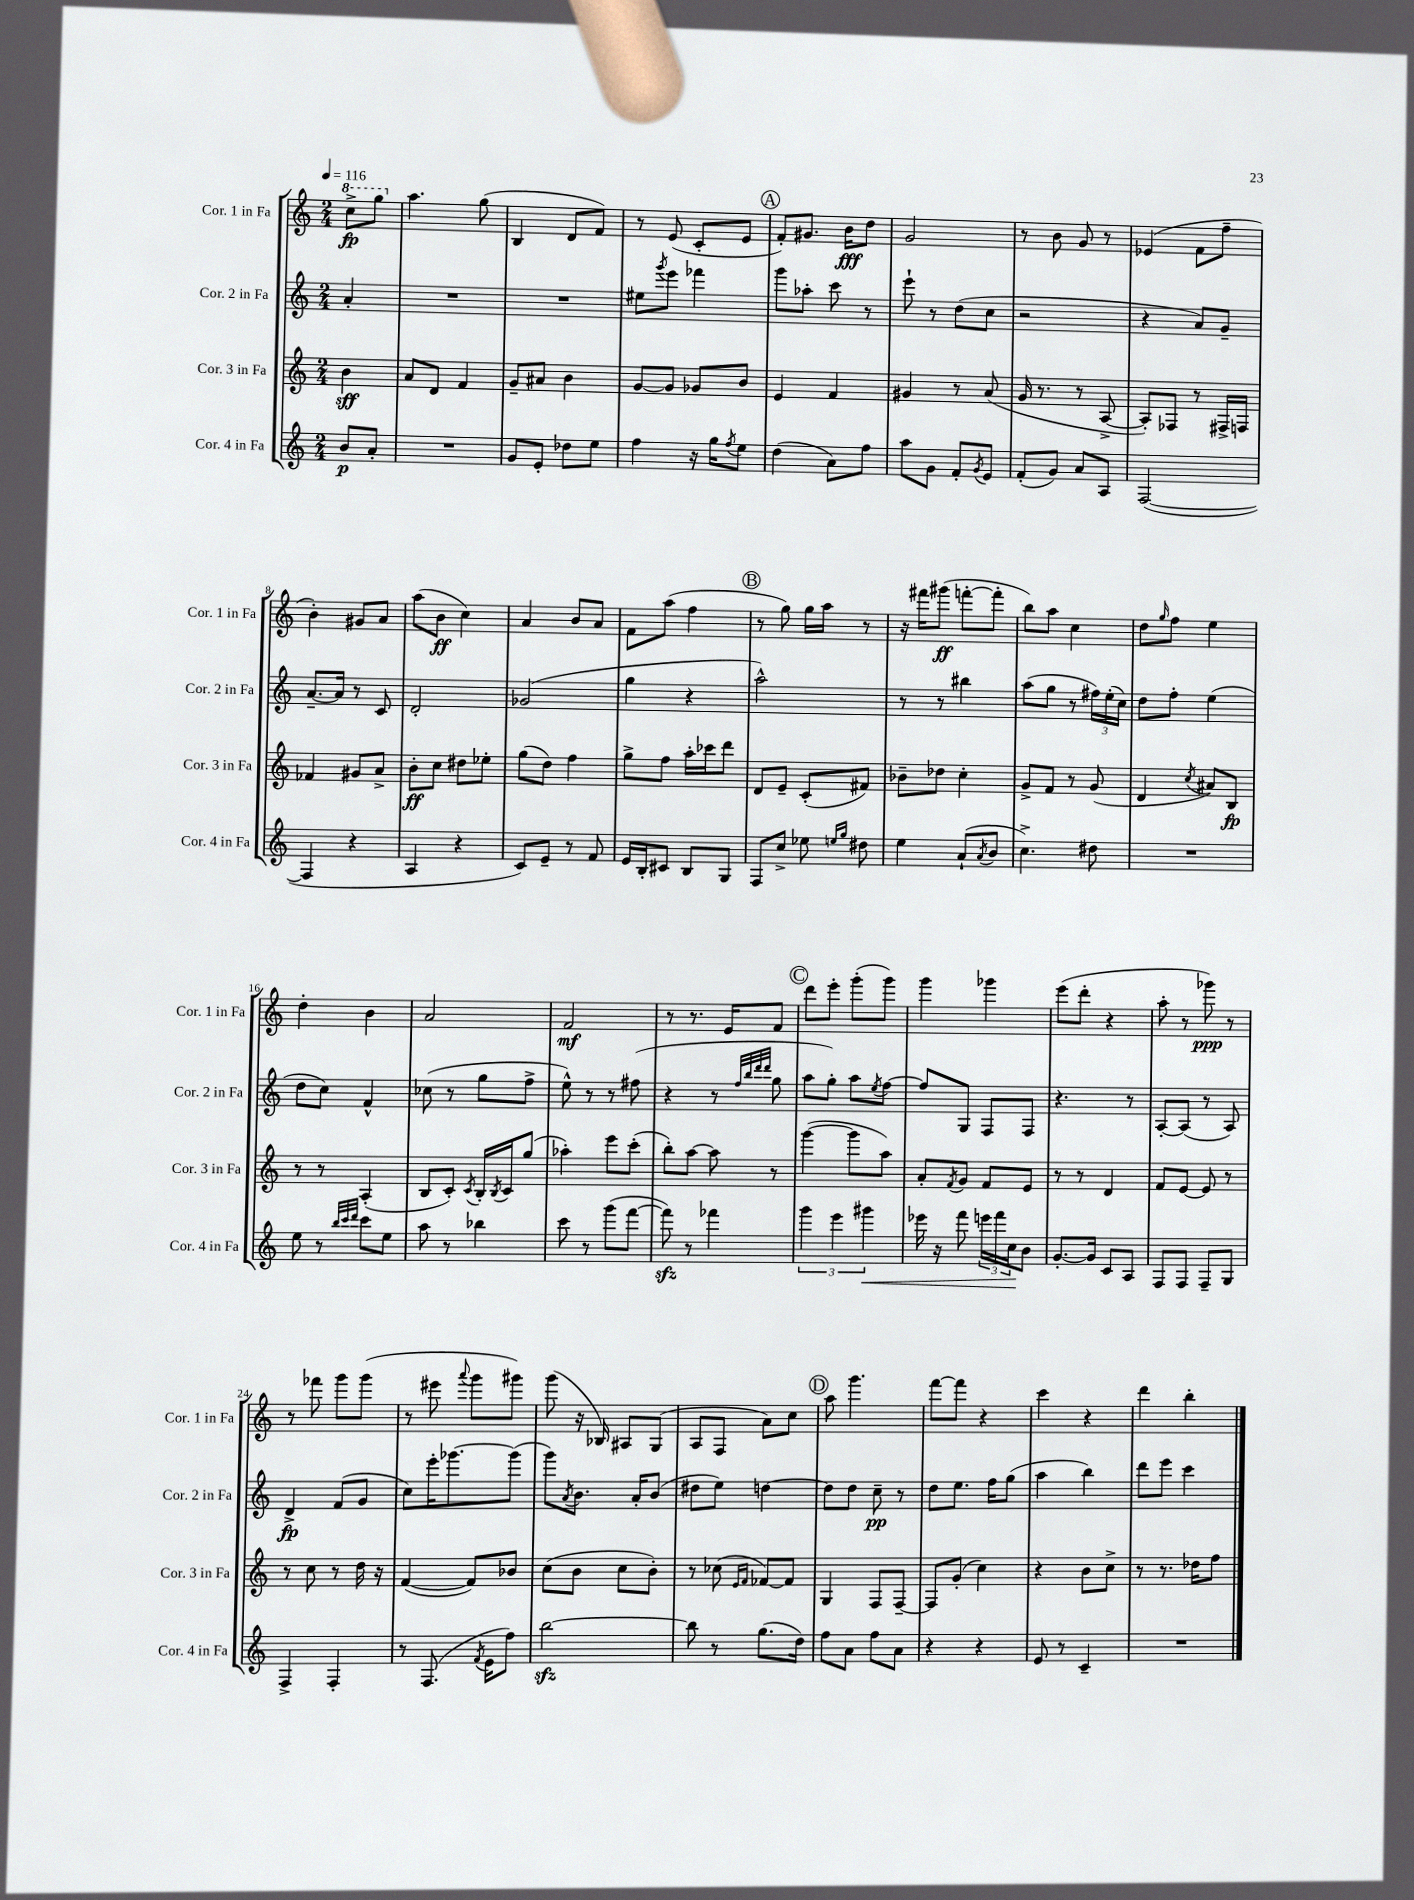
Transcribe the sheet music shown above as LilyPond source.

<<
\new StaffGroup <<
\new Staff = "s0" \with { instrumentName = "Cor. 1 in Fa" shortInstrumentName = "Cor. 1 in Fa" } {
    \clef treble \key c \major \numericTimeSignature \time 2/4 \partial 4 \tempo 4 = 116
    \ottava #1 c'''8->\fp g'''8 \ottava #0 |
    a''4. g''8( |
    b4 d'8 f'8) |
    r8 e'8( c'8-. e'8 |
    \mark \markup { \circle "A" } f'8-.) gis'8. b'16\fff d''8 |
    g'2 |
    r8 b'8 g'8 r8 |
    ees'4( f'8 f''8-- |
    b'4-.) gis'8 a'8 |
    a''8( b'8\ff c''4) |
    a'4 b'8 a'8 |
    f'8 a''8( f''4 |
    \mark \markup { \circle "B" } r8 g''8) g''16 a''16 r8 |
    r16 fis'''16 gis'''8\ff( f'''8~-. f'''8-. |
    b''8) a''8 c''4 |
    d''8 \grace { g''16 } f''8 e''4 |
    d''4-. b'4 |
    a'2 |
    f'2\mf |
    r8 r8. e'16 f'8 |
    \mark \markup { \circle "C" } d'''8 e'''8-. g'''8-.( g'''8) |
    g'''4 ges'''4 |
    e'''8( d'''8-. r4 |
    a''8-. r8 ges'''8\ppp) r8 |
    r8 fes'''8 g'''8 g'''8( |
    r8 eis'''8 \appoggiatura { a'''8 } g'''8 gis'''8) |
    g'''8( r16 bes16) ais8 g8( |
    a8 f8 a'8) c''8 |
    \mark \markup { \circle "D" } a''8 g'''4. |
    f'''8~ f'''8 r4 |
    c'''4 r4 |
    d'''4 b''4-. \bar "|." |
}
\new Staff = "s1" \with { instrumentName = "Cor. 2 in Fa" shortInstrumentName = "Cor. 2 in Fa" } {
    \clef treble \key c \major \numericTimeSignature \time 2/4 \partial 4
    a'4-. |
    R2 |
    R2 |
    eis''8 \acciaccatura { g'''8 } e'''8 fes'''4 |
    \mark \markup { \circle "A" } g'''8 aes''8-. c'''8 r8 |
    e'''8-! r8 d''8( c''8 |
    r2 |
    r4 a'8) g'8-- |
    a'8.~-- a'16 r8 c'8 |
    d'2-. |
    ges'2( |
    g''4 r4 |
    \mark \markup { \circle "B" } a''2-^) |
    r8 r8 bis''4 |
    a''8( g''8 r8 \tuplet 3/2 { fis''16) e''16-.( c''16) } |
    d''8 f''8-. e''4( |
    d''8 c''8) f'4-^ |
    ces''8( r8 g''8 f''8-> |
    e''8-^) r8 r8 fis''8( |
    r4 r8 \grace { f''32 b''32 d'''32 d'''32 } g''8 |
    \mark \markup { \circle "C" } a''8 g''8-.) a''8 \acciaccatura { e''8 } f''8~ |
    f''8 g8 f8 f8 |
    r4. r8 |
    a8~-. a8( r8 a8) |
    d'4->\fp f'8( g'8 |
    c''8) e'''16-. ges'''8.~ ges'''8( |
    g'''8) \acciaccatura { a'8 } b'8. a'16-. b'8( |
    dis''8 e''8) d''4~ |
    \mark \markup { \circle "D" } d''8 d''8 c''8--\pp r8 |
    d''8 e''8. f''16 g''8( |
    a''4 b''4) |
    d'''8 e'''8 c'''4 \bar "|." |
}
\new Staff = "s2" \with { instrumentName = "Cor. 3 in Fa" shortInstrumentName = "Cor. 3 in Fa" } {
    \clef treble \key c \major \numericTimeSignature \time 2/4 \partial 4
    b'4\sff |
    a'8 d'8 f'4 |
    g'8-- ais'8 b'4 |
    g'8~ g'8 ges'8 b'8 |
    \mark \markup { \circle "A" } e'4 f'4 |
    gis'4 r8 a'8( |
    g'16 r8. r8 a8~-> |
    a8-.) fes8 r8 fis16-> f16 |
    fes'4 gis'8 a'8-> |
    b'8-.\ff c''8 dis''8 ees''8-. |
    g''8( d''8) f''4 |
    g''8-> f''8 a''16-. ces'''16 d'''8 |
    \mark \markup { \circle "B" } d'8 e'8-- c'8-.( fis'8) |
    bes'8-- des''8 c''4-. |
    g'8-> f'8 r8 g'8( |
    d'4 \acciaccatura { c''8 } ais'8) b8\fp |
    r8 r8 a4-.( |
    b8 c'8-.) \acciaccatura { c'8 } b16-. \acciaccatura { b8 } c'16 g''8( |
    aes''4-.) e'''8 c'''8-.( |
    b''8-.) a''8~ a''8 r8 |
    \mark \markup { \circle "C" } g'''4~( g'''8 a''8) |
    a'8-. \acciaccatura { f'8 } g'8 f'8 e'8 |
    r8 r8 d'4 |
    f'8 e'8~ e'8 r8 |
    r8 c''8 r8 d''16 r16 |
    f'4~( f'8) bes'8 |
    c''8( b'8 c''8 b'8-.) |
    r8 ces''8( \grace { e'16 f'16 } fes'8~) fes'8 |
    \mark \markup { \circle "D" } g4 f8 f8~-- |
    f8 g'8-.( c''4) |
    r4 b'8 c''8-> |
    r8 r8. des''16 f''8 \bar "|." |
}
\new Staff = "s3" \with { instrumentName = "Cor. 4 in Fa" shortInstrumentName = "Cor. 4 in Fa" } {
    \clef treble \key c \major \numericTimeSignature \time 2/4 \partial 4
    b'8\p a'8-. |
    R2 |
    g'8 e'8-. des''8 e''8 |
    f''4 r16 g''16 \acciaccatura { f''8 } e''8 |
    \mark \markup { \circle "A" } d''4( a'8) f''8 |
    a''8 g'8 f'8-. \acciaccatura { g'8 } e'8 |
    f'8-.( g'8) a'8 a8 |
    f2~( |
    f4 r4 |
    a4 r4 |
    c'8) e'8-- r8 f'8 |
    e'16 b16-. cis'8 b8 g8 |
    \mark \markup { \circle "B" } f8 c''8-> ees''8 \grace { e''16 g''16 } dis''8 |
    e''4 a'8-!( \acciaccatura { a'8 } b'8 |
    c''4.->) dis''8 |
    R2 |
    e''8 r8 \grace { b''32 c'''32 d'''32 } c'''8 e''8 |
    a''8 r8 bes''4 |
    c'''8 r8 g'''8( f'''8~ |
    f'''8\sfz) r8 fes'''4 |
    \mark \markup { \circle "C" } \tuplet 3/2 { g'''4 e'''4 gis'''4\< } |
    ees'''16 r16 f'''8 \tuplet 3/2 { e'''16 f'''16 c''16\! } b'8 |
    g'8.~-. g'16 c'8 a8 |
    f8 f8 f8-- g8 |
    f4-> f4-. |
    r8 f8.( \acciaccatura { f'8 } e'16 f''8) |
    b''2~\sfz |
    b''8 r8 g''8.( d''16) |
    \mark \markup { \circle "D" } f''8 a'8 f''8 a'8 |
    r4 r4 |
    e'8 r8 c'4-- |
    R2 \bar "|." |
}
>>
>>
